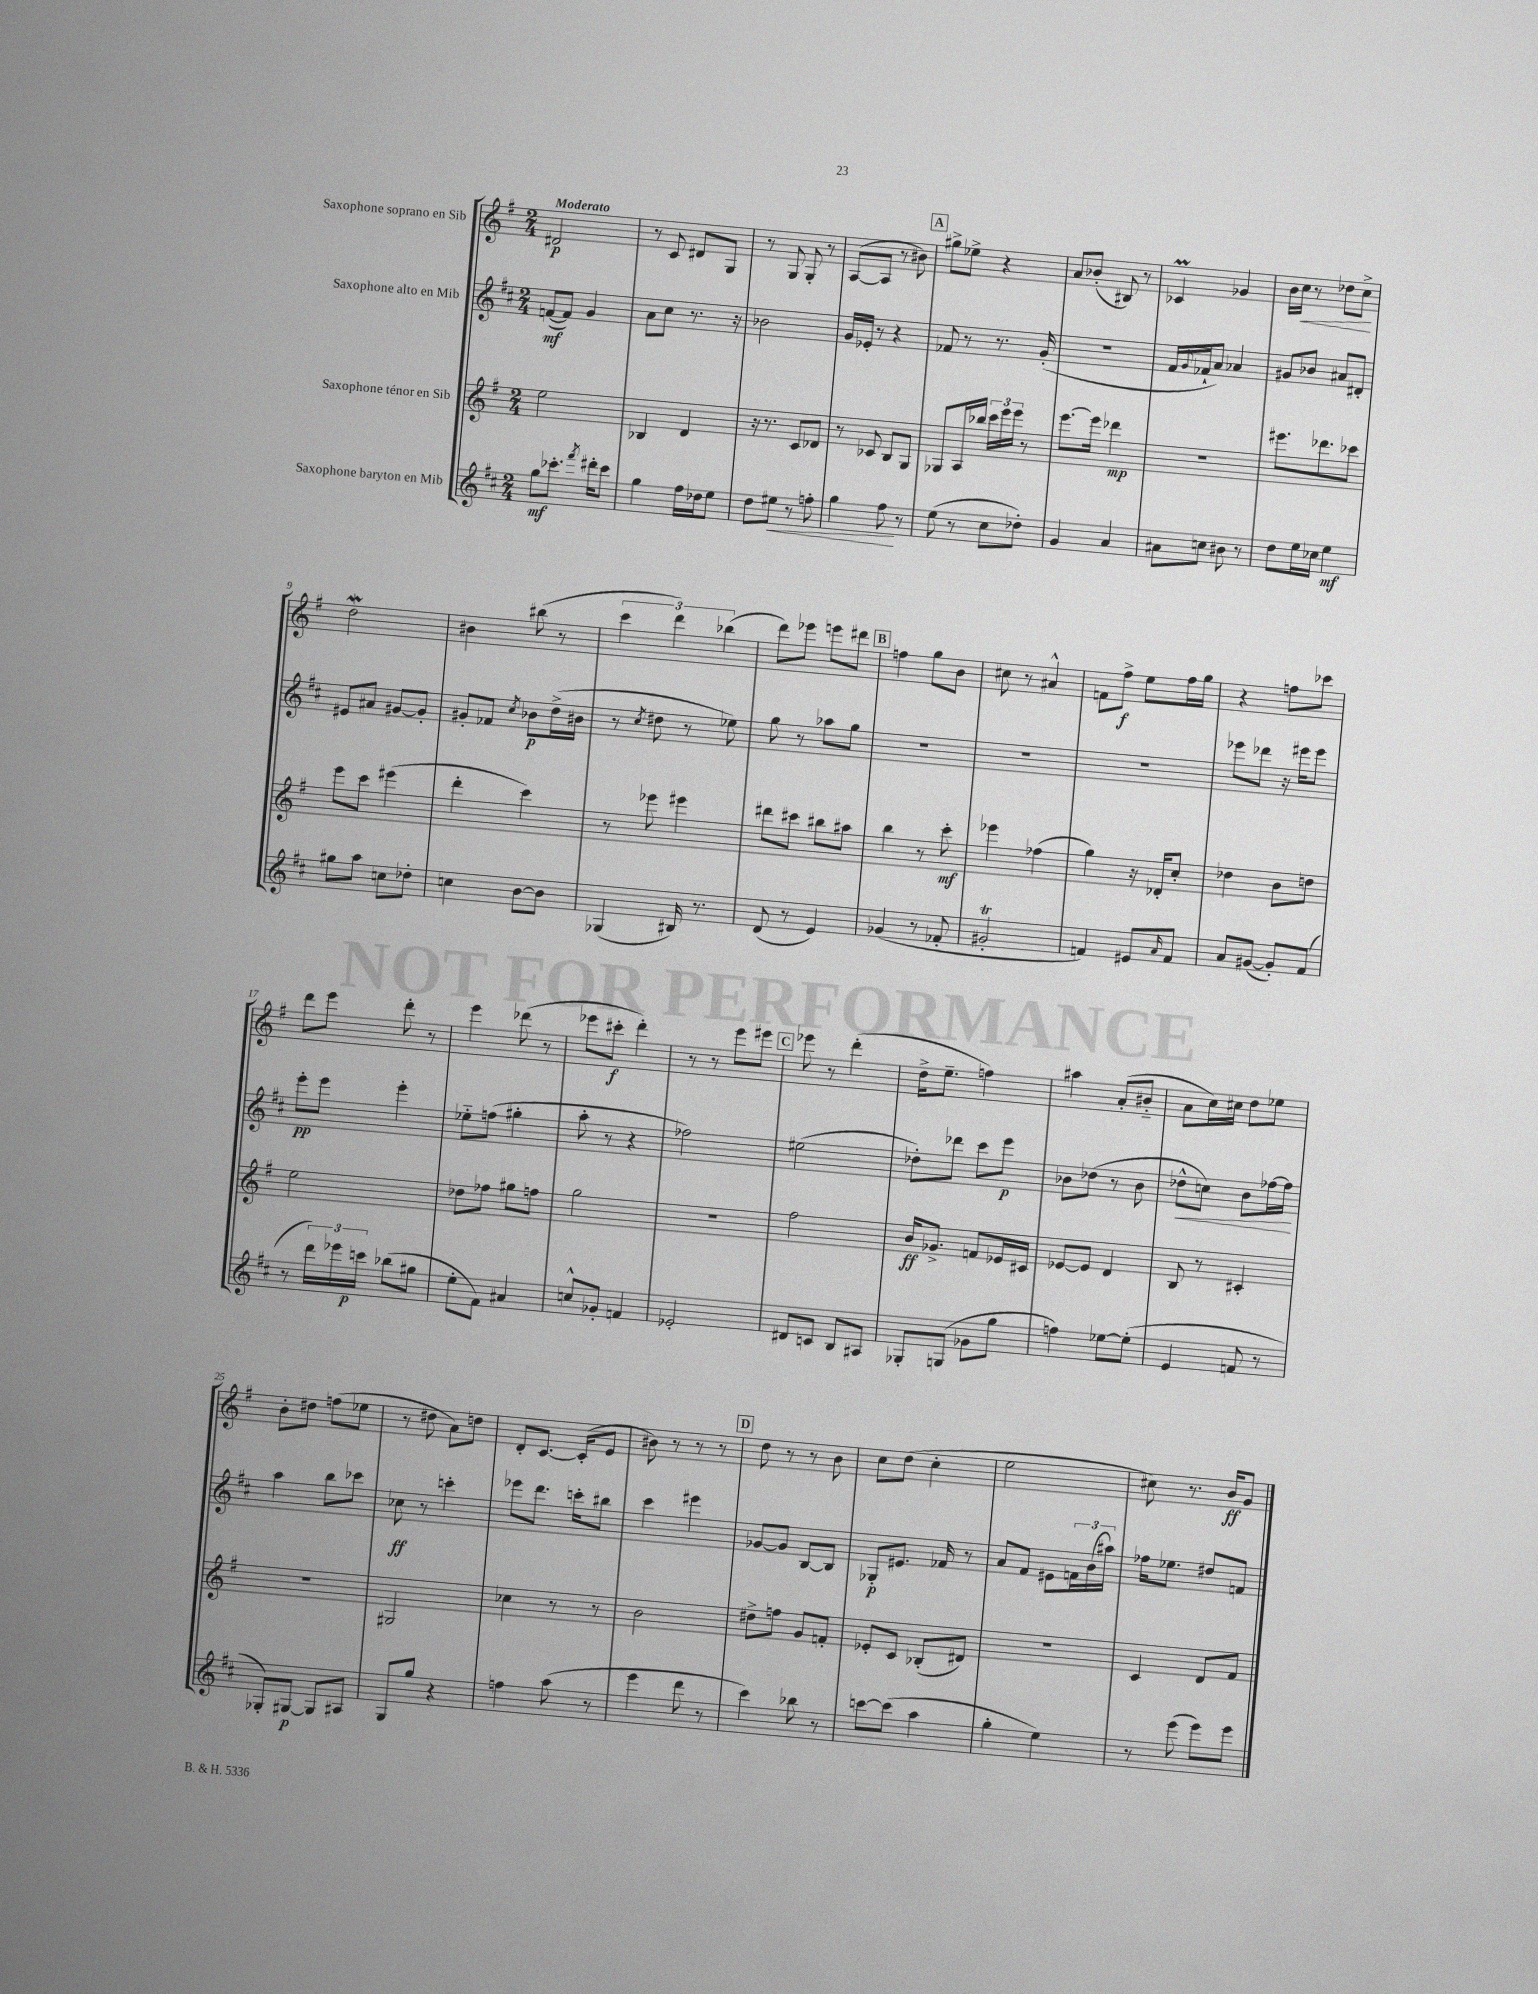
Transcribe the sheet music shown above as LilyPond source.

<<
\new StaffGroup <<
\new Staff = "s0" \with { instrumentName = "Saxophone soprano en Sib" } {
    \clef treble \key g \major \numericTimeSignature \time 2/4 \tempo "Moderato"
    dis'2\p |
    r8 c'8 dis'8 g8 |
    r8 g8 g8-. r8 |
    a8~( a8 r8 bis'8) |
    \mark \markup { \box "A" } gis''8-> ees''8-> r4 |
    a'8 bes'8-.( bis8) r8 |
    ces'4\prall ges'4 |
    b'16 c''16\< r8 des''8 c''8->\! |
    d''2\mordent |
    bis'4 bis''8( r8 |
    \tuplet 3/2 { c'''4 d'''4) bes''4( } |
    d'''8) ees'''8 e'''8 dis'''8 |
    \mark \markup { \box "B" } f''4 g''8 b'8 |
    cis''8 r8 ais'4-^ |
    f'8 fis''8->\f e''8 fis''16 g''16 |
    r4 f''8 ces'''8 |
    d'''8 e'''8 d'''8-. r8 |
    e'''4 des'''8( r8 |
    ees'''8 cis'''8-.\f d'''4-.) |
    r8 r8 e'''8 eis'''8 |
    \mark \markup { \box "C" } ees'''8 r8 d'''4-.( |
    d''16-> e''8.-- f''4) |
    ais''4 a'8-.( bis'8-_ |
    a'8 c''16) cis''16 d''8 ees''8 |
    b'8-. dis''8 f''8( ees''8 |
    r8 dis''8 a'8) d''8 |
    d'8-. c'8.~ c'16-.( e'8 |
    bis'8) r8 r8 r8 |
    \mark \markup { \box "D" } d''8 r8 r8 b'8 |
    c''8 d''8( c''4-. |
    e''2 |
    cis''8) r8. b'16\ff g'8 \bar "|." |
}
\new Staff = "s1" \with { instrumentName = "Saxophone alto en Mib" } {
    \clef treble \key d \major \numericTimeSignature \time 2/4
    f'8~\mf( f'8) g'4 |
    a'8 cis''8 r8. r16 |
    bes'2 |
    g'16 ees'16-. r8 r4 |
    \mark \markup { \box "A" } fes'8 r8 r8. g'16-.( |
    r2 |
    fis'16 \appoggiatura { g'8 } fes'16-! a'8) aes'4 |
    gis'8 bes'8 ais'8 dis'8-. |
    eis'8 ais'8 gis'8~ gis'8-. |
    gis'8-. fes'8 \acciaccatura { cis''8 } bes'8\p d''16->( bis'16 |
    r8 \acciaccatura { cis''8 } dis''8 r8 ees''8) |
    g''8 r8 aes''8 g''8 |
    \mark \markup { \box "B" } R2 |
    R2 |
    R2 |
    ees'''8 des'''8 r16 eis'''16 eis'''8 |
    e'''8-.\pp e'''8 e'''4-. |
    ees''8-_ f''8( gis''4-. |
    a''8-. r8 r4 |
    fes''2) |
    \mark \markup { \box "C" } eis''2( |
    des''8-.) des'''8 cis'''8 e'''8\p |
    bes'8 des''8( r8 bes'8 |
    des''8-^\< c''8) b'8 fes''16~ fes''16\! |
    a''4 b''8 ces'''8 |
    ces''8\ff r8 c'''4-. |
    ees'''8 d'''8. c'''16-. bis''8 |
    cis'''4 eis'''4 |
    \mark \markup { \box "D" } ges'8~ ges'8 b8~ b8 |
    ges8-.\p eis'8. fes'16 r8 |
    a'8 fis'8 eis'8 \tuplet 3/2 { f'16 b'16( ais''16) } |
    fes''16 ees''8. dis''8 f'8 \bar "|." |
}
\new Staff = "s2" \with { instrumentName = "Saxophone ténor en Sib" } {
    \clef treble \key g \major \numericTimeSignature \time 2/4
    e''2 |
    bes4 d'4 |
    r16 r8. c'8 des'8 |
    r8 ces'8 b8 g8 |
    \mark \markup { \box "A" } ges8 a16 bes''16 \tuplet 3/2 { c'''16 e'''16 e'''16 } r8 |
    e'''8.~ e'''16 des'''4\mp |
    R2 |
    eis'''8. des'''8. ces'''8 |
    e'''8 c'''8 eis'''4( |
    d'''4-. c'''4) |
    r8 ees'''8 eis'''4 |
    dis'''8 cis'''8 bis''8 ais''8 |
    \mark \markup { \box "B" } b''4 r8 c'''8-.\mf |
    ees'''4 fes''4( |
    g''4) r16 des'16-. c''8-. |
    des''4 b'8 d''8 |
    e''2 |
    des''8 fes''8 gis''8 f''8 |
    g''2 |
    r2 |
    \mark \markup { \box "C" } fis''2 |
    b'16\ff ges'8.-> f'8 ees'16 cis'16 |
    ees'8~ ees'8 d'4 |
    b8 r8 cis'4-. |
    r2 |
    gis2 |
    ces''4 r8 r8 |
    b'2 |
    \mark \markup { \box "D" } dis''8-> f''8 g'8 f'8-. |
    ees'8-. c'8 bes8-.( dis'8) |
    R2 |
    c'4 d'8 fis'8 \bar "|." |
}
\new Staff = "s3" \with { instrumentName = "Saxophone baryton en Mib" } {
    \clef treble \key d \major \numericTimeSignature \time 2/4
    g''8\mf ces'''8.-. \acciaccatura { fis'''8 } dis'''16-. ces'''8 |
    g''4 fis''16 des''16 e''8 |
    d''8 eis''8\< r8 f''8-. |
    g''4 fis''8\! r8 |
    \mark \markup { \box "A" } e''8( r8 cis''8 des''8-.) |
    g'4 a'4 |
    ais'8 c''8 bis'8 r8 |
    d''8 e''16 ces''16 e''4\mf |
    gis''8 a''8 c''8 des''8-. |
    c''4 b'8~ b'8 |
    ges4( bis16) r8. |
    d'8( r8 e'4) |
    \mark \markup { \box "B" } ges'4( r8 fes'8-. |
    gis'2-.\trill |
    f'4) eis'8 \grace { a'16 } f'8 |
    a'8 gis'8~( gis'8-.) fis'8( |
    r8 \tuplet 3/2 { d'''16) ees'''16 c'''16\p } bes''8( gis''8 |
    e''8-. fis'8) ais'4 |
    c''8-^ ges'8-. f'4 |
    ees'2-. |
    \mark \markup { \box "C" } dis'8 c'8 b8 ais8 |
    ges8-. g8( ges'8 g''8 |
    f''4) ees''8~ ees''8-.( |
    e'4 f'8 r8 |
    ges8-.) gis8~\p gis8 ais8 |
    g8 g''8 r4 |
    f''4 a''8( r8 |
    e'''4 d'''8 r8 |
    \mark \markup { \box "D" } cis'''4) bes''8 r8 |
    c'''8~ c'''8( a''4 |
    g''4-. e''4) |
    r8 e'''8( e'''8) e'''8 \bar "|." |
}
>>
>>
